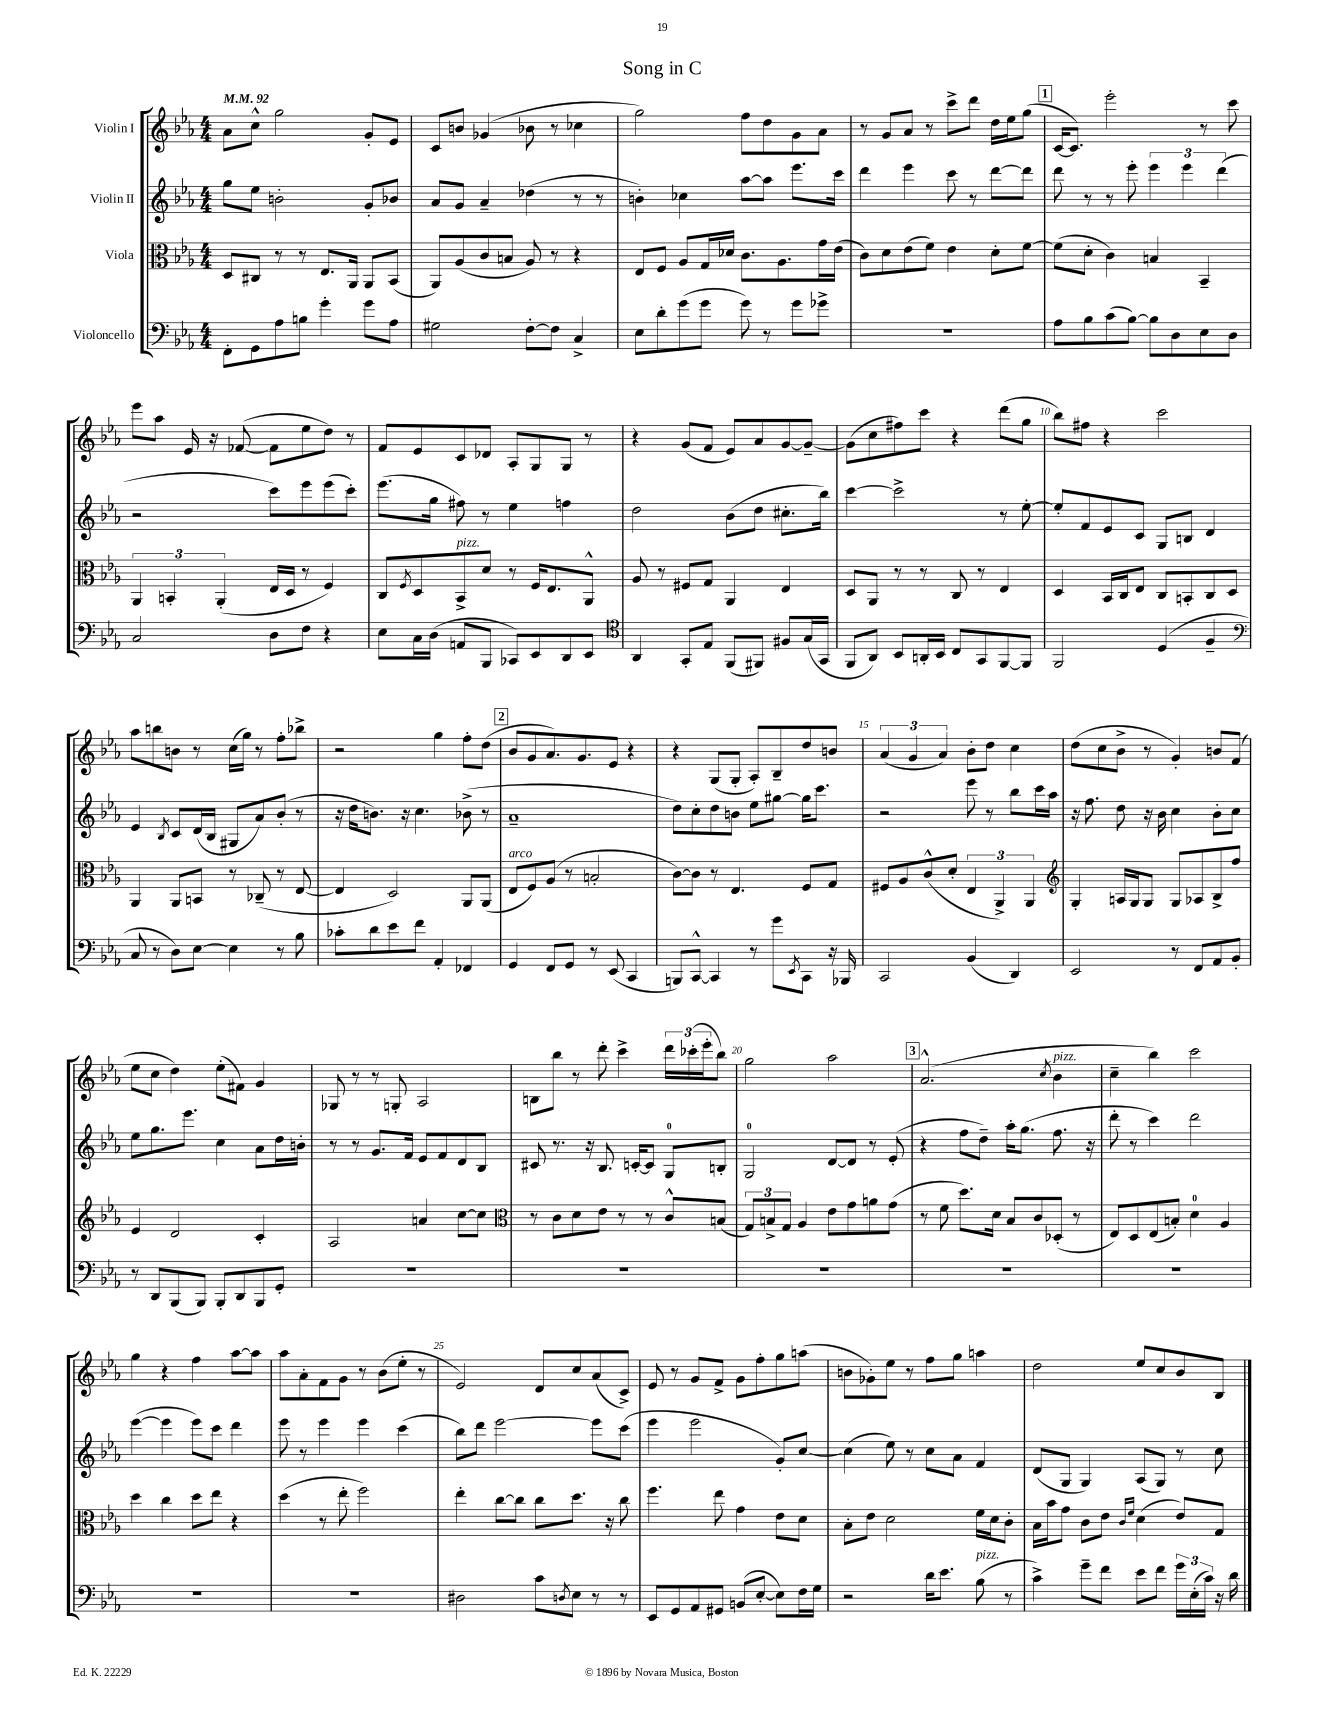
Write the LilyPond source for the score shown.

\header { title = "Song in C" }
<<
\new StaffGroup <<
\new Staff = "s0" \with { instrumentName = "Violin I" } {
    \clef treble \key ees \major \numericTimeSignature \time 4/4 \tempo 4 = 92
    aes'8 c''8-^ g''2 g'8-. ees'8 |
    c'8 b'8 ges'4( bes'8 r8 ces''4 |
    g''2) f''8 d''8 g'8 aes'8 |
    r8 g'8 aes'8 r8 c'''8-> d'''8 d''16 ees''16 g''8( |
    \mark \markup { \box "1" } c'16~ c'8.) ees'''2-. r8 c'''8 |
    ees'''8 aes''8 ees'16 r16 fes'8~( fes'8 ees''8 d''8) r8 |
    f'8 ees'8 c'8 des'8 aes8-. g8 g8 r8 |
    r4 g'8( f'8 ees'8) aes'8 g'8~ g'8~-- |
    g'8( c''8 fis''8) c'''8 r4 d'''8( g''8 |
    bes''8) fis''8 r4 c'''2 |
    aes''8 b''8 b'8 r8 c''16( g''16) r8 f''8-. bes''8-> |
    r2 g''4 f''8-. d''8( |
    \mark \markup { \box "2" } bes'8 g'8 aes'8.) g'8. ees'8 r4 |
    r4 g8( g8-. aes8-.) bes8-- d''8 b'8 |
    \tuplet 3/2 { aes'4( g'4 aes'4) } bes'8-. d''8 c''4 |
    d''8( c''8 bes'8-> r8 g'4-.) b'8 f'8( |
    ees''8 c''8 d''4) ees''8-.( fis'8) g'4 |
    ges8 r8 r8 g8-. aes2 |
    b8 bes''8 r8 d'''8-. c'''4-> \tuplet 3/2 { d'''16 ces'''16-.( ees'''16-. } bes''8) |
    g''2 aes''2 |
    \mark \markup { \box "3" } aes'2.-^( \acciaccatura { c''8 } bes'4^\markup { \italic "pizz." } |
    c''4-- bes''4) c'''2 |
    g''4 r4 f''4 aes''8~ aes''8 |
    aes''8 aes'8-. f'8 g'8 r8 bes'8( ees''8-. r8 |
    ees'2) d'8 c''8 aes'8( c'8->) |
    ees'8 r8 g'8 f'8-> g'8 f''8-. g''8 a''8( |
    b'8 ges'8-.) ees''8 r8 f''8 g''8 a''4 |
    d''2 ees''8 c''8 bes'8 bes8 \bar "|." |
}
\new Staff = "s1" \with { instrumentName = "Violin II" } {
    \clef treble \key ees \major \numericTimeSignature \time 4/4
    g''8 ees''8 b'2-. g'8-. bes'8 |
    aes'8 g'8 aes'4-- des''4( r8 r8 |
    b'4-.) ces''4 aes''8~ aes''8 ees'''8. c'''16 |
    d'''4 ees'''4 c'''8 r8 d'''8~ d'''8 |
    \mark \markup { \box "1" } d'''8 r8 r8 ees'''8-. \tuplet 3/2 { ees'''4 ees'''4 d'''4( } |
    r2 c'''8) ees'''8 ees'''8( c'''8-.) |
    ees'''8.( g''16 fis''8) r8 ees''4 f''4 |
    d''2 bes'8( d''8 cis''8.-. bes''16) |
    c'''4~ c'''2-> r8 ees''8~-. |
    ees''8-. f'8 ees'8 c'8 g8 b8 d'4 |
    ees'4 \acciaccatura { bes8 } c'8 d'16( bes16 gis8 aes'8) bes'8-.( r8 |
    r16 d''16 b'8.) r16 c''4. bes'8->( r8 |
    \mark \markup { \box "2" } aes'1-- |
    d''8) c''8-. d''8 b'8 ees''8 gis''8~ gis''16 c'''8. |
    r2 ees'''8 r8 bes''8 c'''16 aes''16 |
    r16 f''8. d''8 r16 bes'16 c''4 bes'8-. c''8 |
    ees''8 g''8. ees'''8. c''4 aes'8 d''16 b'16-. |
    r8 r8 g'8. f'16 ees'8 f'8 d'8 bes8 |
    cis'8 r8. r16 bes8. c'16~-. c'8 g8-0 b8-. |
    g2-0 d'8~ d'8 r8 ees'8-.( |
    \mark \markup { \box "3" } r4 f''8 d''8--) aes''16-. g''8.( f''8. r16 |
    d'''8-. r8 c'''4) d'''2 |
    ees'''4~( ees'''4 ees'''8) c'''8 d'''4 |
    ees'''8 r8 ees'''4 ees'''4 c'''4( |
    bes''8) d'''8 ees'''2~ ees'''8 c'''8( |
    ees'''4 ees'''2 g'8-.) c''8~ |
    c''4( ees''8) r8 c''8 aes'8 f'4 |
    d'8( g8 g4) aes8( g8) r8 c''8 \bar "|." |
}
\new Staff = "s2" \with { instrumentName = "Viola" } {
    \clef alto \key ees \major \numericTimeSignature \time 4/4
    d8 cis8 r8 r8 ees8. aes,16 aes,8 bes,8( |
    aes,8) aes8( c'8 b8 aes8) r8 r4 |
    ees8 f8 aes8 g16 des'16 c'8. aes8. g'16 ees'16( |
    c'8) d'8 ees'8( f'8) ees'4 d'8-. f'8~ |
    \mark \markup { \box "1" } f'8( d'8-. c'4) b4 bes,4-- |
    \tuplet 3/2 { aes,4 b,4-. aes,4-.( } ees16 d16 r8 f4) |
    c8 \acciaccatura { f8 } d8 bes,8->^\markup { \italic "pizz." } d'8 r8 f16 ees8. aes,8-^ |
    aes8 r8 fis8 g8 aes,4 ees4 |
    d8 aes,8 r8 r8 c8 r8 ees4 |
    d4 bes,16 c16 ees8 c8 b,8-. c8 d8 |
    aes,4 aes,8 b,8 r8 ces8--( r8 ees8~ |
    ees4 d2) aes,8 aes,8( |
    \mark \markup { \box "2" } ees8^\markup { \italic "arco" } f8) aes8( r8 b2-. |
    c'8~) c'8 r8 ees4. f8 g8 |
    fis8 aes8 c'8-^( d'8-. \tuplet 3/2 { ees4 aes,4->) aes,4 } |
    \clef treble g4-. a16 g16 g8 g8 aes8 bes8-> f''8 |
    ees'4 d'2 c'4-. |
    aes2 a'4 c''8~ c''8 |
    \clef alto r8 c'8 d'8 ees'8 r8 r8 c'8-^ b8( |
    \tuplet 3/2 { g8) b8-> g8 } aes4 ees'8 g'8 a'8 g'8( |
    \mark \markup { \box "3" } r8 f'8 d''8.) d'16 bes8 c'8 des8-.( r8 |
    ees8) d8 ees8( b8-.) d'4-0 aes4 |
    d''4 c''4 d''8 ees''8 r4 |
    d''4( r8 ees''8-. f''2) |
    ees''4-. c''8~ c''8 c''8 d''8. r16 c''8 |
    f''4. ees''8 g'4 ees'8 d'8 |
    bes8-. ees'8 d'2 f'16 d'16 c'8-. |
    bes16 bes'16 g'8 c'8 ees'8 \grace { c'16 f'16 } d'4( ees'8) g8 \bar "|." |
}
\new Staff = "s3" \with { instrumentName = "Violoncello" } {
    \clef bass \key ees \major \numericTimeSignature \time 4/4
    f,8-. g,8 aes8 b8 g'4-. g'8 aes8 |
    gis2 f8~-. f8 c4-> |
    ees8 d'8-. g'8( g'8 g'8) r8 g'8 ges'8-> |
    R1 |
    \mark \markup { \box "1" } aes8 bes8 c'8( bes8~) bes8 d8 ees8 d8 |
    c2 d8 f8 r4 |
    ees8 c16 d16( a,8 bes,,8 ces,8) ees,8 d,8 ees,8 |
    \clef tenor aes,4 g,8-. ees8 f,8( fis,8) fis8 g16( g,16 |
    f,8 aes,8) bes,8 a,16-. bes,16 c8 g,8 f,8~ f,8 |
    f,2 d4( f4-- |
    \clef bass c8 r8 d8) ees8~ ees4 r8 bes8 |
    ces'8-. d'8 ees'8 f'8 aes,4-. fes,4 |
    \mark \markup { \box "2" } g,4 f,8 g,8 r8 ees,8( c,4 |
    b,,8) c,8~-^ c,4 r8 g'8 \acciaccatura { ees,8 } c,8 r16 bes,,16 |
    c,2 bes,4( d,4) |
    ees,2 r8 f,8 aes,8 bes,8-. |
    r8 d,8 bes,,8( bes,,8) bes,,8-. d,8 bes,,8 g,8-. |
    R1 |
    R1 |
    R1 |
    \mark \markup { \box "3" } R1 |
    R1 |
    R1 |
    R1 |
    dis2 c'8 \acciaccatura { d8 } ees8 r8 r8 |
    ees,8 g,8 aes,8 gis,8 b,8( ees8~-. ees8) f16 g16 |
    r2 d'16 ees'8. bes8^\markup { \italic "pizz." }( r8 |
    c'4->) g'8-- f'8 ees'8 f'8 \tuplet 3/2 { g'16 ees16-.( c'16) } r16 d'16 \bar "|." |
}
>>
>>
\layout { \context { \Score \override BarNumber.break-visibility = ##(#f #t #t) barNumberVisibility = #(every-nth-bar-number-visible 5) } }
